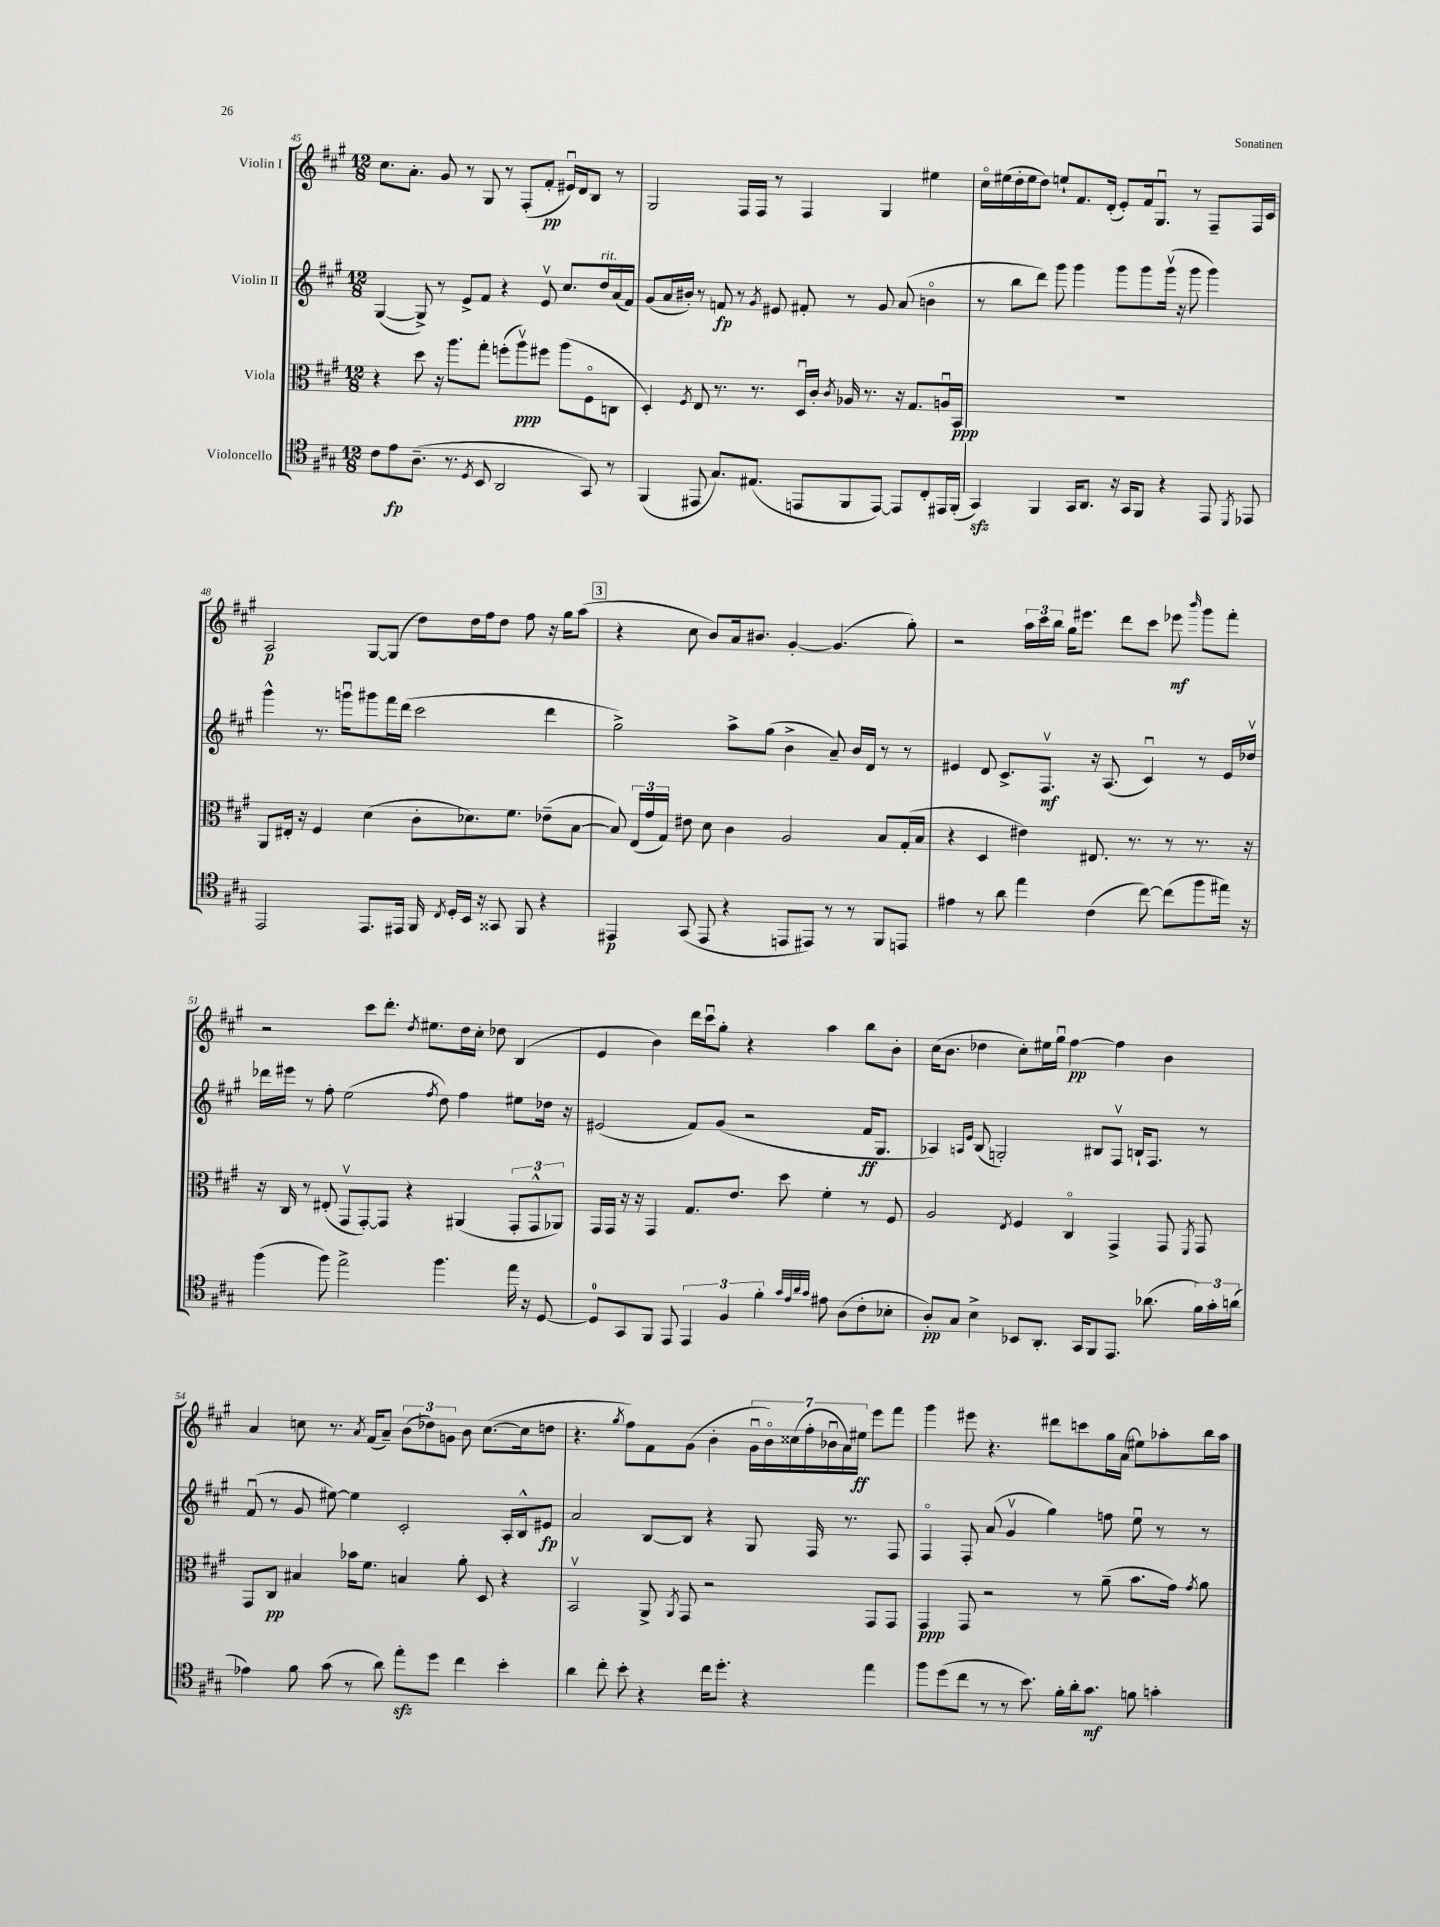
<<
\new StaffGroup <<
\new Staff = "s0" \with { instrumentName = "Violin I" } {
    \clef treble \key a \major \numericTimeSignature \time 12/8
    \autoBeamOff cis''8.[ a'8.]-. gis'8 r8 gis8 r8 fis8[-.( fis'8]-.\pp eis'16[\downbow) d'16 b8] r8 |
    gis2 fis16[ fis16] r8 fis4 gis4 eis''4 |
    cis''16[\flageolet eis''16( d''16-. eis''16 d''8]) e''8[-! fis'8. d'16]-.( e'8[-.) fis'16 gis8.]\downbow r8 fis8[-- fis16 cis'16] |
    a2\p gis8[~ gis8]( d''8[) d''16 fis''16 d''8] fis''8 r16 gis''16[ a''8]( |
    \mark \markup { \box "3" } r4 cis''8 b'8[) a'16 bis'8.] gis'4~-. gis'4.( gis''8-.) |
    r2 \tuplet 3/2 { a''16[ cis'''16 b''16] } gis''16[ eis'''8.] d'''8[ cis'''8] ees'''8\mf \grace { b'''16 } gis'''8[ fis'''8]-. |
    r2 cis'''8[ d'''8.]-. \acciaccatura { d''8 } eis''8.[ d''16 cis''16]-. des''8 b4( |
    e'4 b'4) d'''16[ cis'''16\downbow gis''8]-. r4 a''4 b''8[ b'8]-. |
    cis''16[( b'8.] des''4 cis''8[-.) eis''16 gis''16]\downbow fis''4~\pp fis''4 b'4 |
    a'4 c''8 r8. \acciaccatura { a'8 } fis'16[( a'8]--) \tuplet 3/2 { b'8[( des''8) g'8] } b'8 c''8.[~( c''16 d''8] |
    r4. \acciaccatura { gis''8 } fis''8[) fis'8 gis'8]( b'4-. \tuplet 7/4 { gis'16[\downbow b'16\flageolet) cisis''16( fis''16-. bes'16\downbow a'16) eis''16]\ff } e'''8[ fis'''8] |
    gis'''4 eis'''8 r4. dis'''8[ c'''8 gis''16 a'16]( eis''8[) aes''8-. b''16 aes''16] \bar "|." |
}
\new Staff = "s1" \with { instrumentName = "Violin II" } {
    \clef treble \key a \major \numericTimeSignature \time 12/8
    \autoBeamOff gis4~( gis8->) r8 e'8[-> fis'8] r4 e'8\upbow cis''8.[ d''16^\markup { \italic "rit." } a'16( fis'16]) |
    gis'8[( a'16 bis'16]-.) r8 f'8\fp r8 \acciaccatura { gis'8 } eis'8 fis'8-. r8 gis'8 a'8( b'4\flageolet |
    r8 b''8[ d'''8]) gis'''8 gis'''4 gis'''8[ gis'''8 gis'''16]\upbow( r16 gis'''8 gis'''4) |
    gis'''4-^ r8. g'''16[\downbow gis'''8 fis'''16 d'''16]( cis'''2 d'''4 |
    \mark \markup { \box "3" } gis''2->) a''8[-> gis''8]( b'4-> a'8--) b'16[ d'16] r8 r8 |
    eis'4 d'8 cis'8.[-> fis8.]\upbow\mf r16 a8.( cis'4\downbow) r8 eis'16[ des''16]\upbow |
    des'''16[ eis'''16] r8 fis''8-. e''2( \acciaccatura { fis''8 } d''8) fis''4 eis''8[ des''16] r16 |
    eis'2( fis'8[) gis'8]( r2 fis'16[\ff gis8.] |
    aes4) \grace { a16[ e'16] } b8( g2-.) bis8[ fis8]\upbow b16[-! fis8.] r8 |
    fis'8\downbow( r8 gis'8 eis''8~) eis''4 cis'2-. a16[-. b16-^ eis'8]\fp |
    a'2 b8[~ b8] r4 gis8 fis16 r8. fis8 |
    fis4\flageolet fis8-. a'8( gis'4\upbow gis''4) f''8 e''8\downbow r8 r8 \bar "|." |
}
\new Staff = "s2" \with { instrumentName = "Viola" } {
    \clef alto \key a \major \numericTimeSignature \time 12/8
    \autoBeamOff r4 d''8 r16 a''8.[ gis''8]-. f''8[-.( a''8\upbow\ppp) fis''8] a''8[( fis8\flageolet c8] |
    d4-.) \acciaccatura { fis8 } e8 r8. r8. d16[\downbow cis'16]-. \acciaccatura { cis'8 } aes16 r8. r16 gis8.[ a16\downbow b,16]\ppp |
    R1. |
    a,8[ eis16]-. r16 fis4 d'4( cis'8[-. des'8.) fis'8.] ees'8[--( b8]~ |
    \mark \markup { \box "3" } b8) \tuplet 3/2 { e16[( gis'16 gis16]) } eis'8 d'8 cis'4 a2 b8[ gis16-.( b16] |
    r4 d4 eis'4) eis8. r8. r8 r8. r16 |
    r16 cis16 r8 eis8-.( gis,8[\upbow gis,8~-.) gis,8] r4 ais,4( \tuplet 3/2 { gis,8[-. gis,8-^ aes,8]) } |
    gis,16[ gis,16] r16 r16 gis,4 gis8.[ e'8.] d''8 fis'4-. r8 fis8 |
    a2 \acciaccatura { e8 } fis4 cis4\flageolet gis,4-> gis,8 \acciaccatura { fis,8 } gis,8 |
    gis,8[ cis8]\pp bis4 bes'16[ fis'8.] b4 a'8-. d8 r4 |
    b,2\upbow a,8-> \acciaccatura { a,8 } gis,8 r2 gis,8[ gis,8] |
    gis,4\ppp gis,8 r2 r8 a'8--( b'8.[ gis'16]) \acciaccatura { gis'8 } a'8 \bar "|." |
}
\new Staff = "s3" \with { instrumentName = "Violoncello" } {
    \clef tenor \key a \major \numericTimeSignature \time 12/8
    \autoBeamOff cis'8[ e'8\fp a8.]--( r8. \acciaccatura { d8 } b,8 a,2 gis,8) r8 |
    fis,4( eis,8 gis8.[) eis8.]( e,8[ fis,8 e,8]~) e,8[ cis8-. eis,16 fis,16]-.( |
    gis,4\sfz) fis,4 gis,16[ a,8.] r16 gis,16[ fis,8] r4 e,8 \acciaccatura { d,8 } ees,8 |
    e,2 e,8.[ eis,16] fis,16 \acciaccatura { cis8 } d16[-. b,16] r16 gisis,8 fis,8 r4 |
    \mark \markup { \box "3" } eis,4\p gis,8( eis,8 r4 e,8[ eis,8]) r8 r8 fis,8[ e,8] |
    eis'4 r8 a'8 e''4 cis'4( cis''8~) cis''8[( fis''8 eis''16]) r16 |
    fis''4( fis''8) e''2-> fis''4. e''16 r16 d8~ |
    d8[-0 gis,8 fis,8] e,8 \tuplet 3/2 { e,4 fis4 fis'4-. } \grace { gis'32[ e'32 a'32 gis'32] } eis'8 a8[( cis'8-. bes8]-. |
    a8[-.\pp) gis8] b4-> bes,8[ a,8.]-. gis,16[ fis,8 e,8.] aes'8.( \tuplet 3/2 { fis'16[) gis'16-. a'16]( } |
    ees'4) fis'8 gis'8( r8 a'8) e''8[-.\sfz d''8] cis''4 b'4-. |
    a'4 cis''8-. b'8-. r4 cis''16[ d''8.]-. r4 e''4 |
    fis''8[ d''8( cis''8] r8 r8 b'8.) fis'16[-. a'16-. gis'8.]\mf f'8 g'4-. \bar "|." |
}
>>
>>
\layout { \context { \Score currentBarNumber = #45 } }
